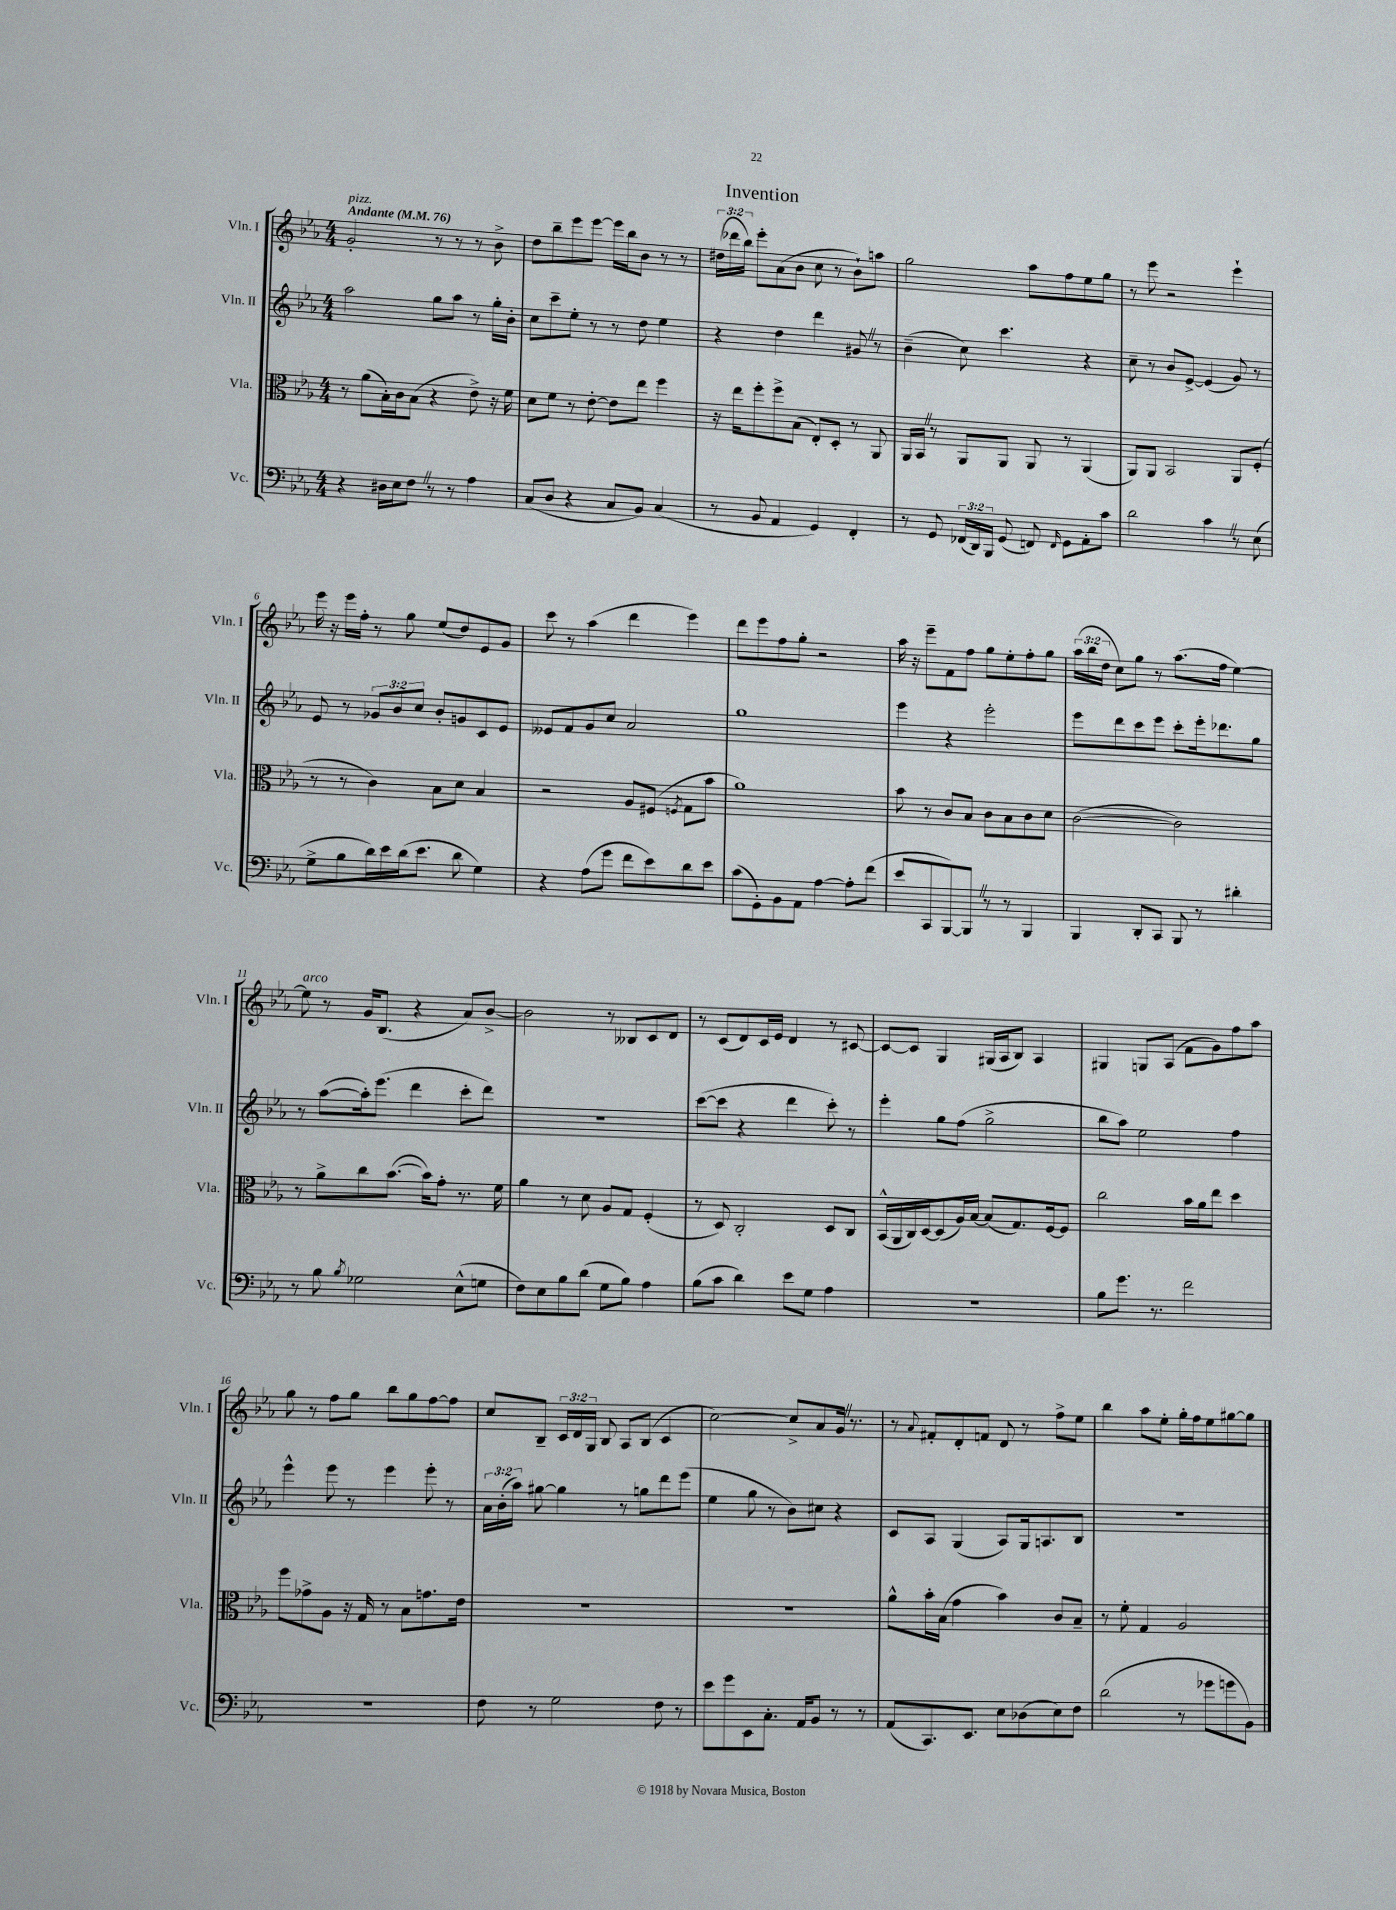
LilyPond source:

\header { title = "Invention" }
<<
\new StaffGroup <<
\new Staff = "s0" \with { instrumentName = "Vln. I" shortInstrumentName = "Vln. I" } {
    \clef treble \key ees \major \numericTimeSignature \time 4/4 \override Staff.TupletNumber.text = #tuplet-number::calc-fraction-text \tempo "Andante" 4 = 76
    \autoBeamOff g'2-.^\markup { \italic "pizz." } r8 r8 r8 bes'8-> |
    d''8[ bes''8-- ees'''8 ees'''8]~ ees'''16[ bes''16 bes'8] r8 r8 |
    \tuplet 3/2 { dis''16[( des'''16 bes''16]) } ees'''8[-. aes'8( bes'8] c''8 r8 bes'8[-!) a''8] |
    g''2 aes''8[ f''8 ees''8 g''8] |
    r8 ees'''8 r2 ees'''4-! |
    ees'''16 r16 ees'''16[ f''16]-. r8 g''8 ees''8[( d''8) ees'8 g'8] |
    c'''8 r8 aes''4( d'''4 ees'''4) |
    d'''8[ ees'''8 f''8 g''8]-. r2 |
    aes''16 r16 ees'''8[-- f'8 f''8] g''8[ ees''8-. f''8-. g''8] |
    \tuplet 3/2 { aes''16[( bes''16 d''16] } c''8[) g''8] r8 aes''8.[( f''16] ees''4~) |
    ees''8^\markup { \italic "arco" } r8 g'16[ bes8.]( r4 aes'8[) bes'8]~-> |
    bes'2 r8 beses8[ c'8 d'8] |
    r8 c'8[( d'8) c'16 ees'16] d'4 r8 cis'8~ |
    cis'8[~ cis'8] g4 gis16[( aes16 bes8]) aes4 |
    gis4 g8[ aes8]( f'8[ g'8) f''8 aes''8] |
    g''8 r8 f''8[ g''8] bes''8[ g''8 f''8~ f''8] |
    c''8[ bes8]-- \tuplet 3/2 { c'16[ d'16 g16] } bes8 aes8[ bes8]( c'4 |
    c''2~) c''8[-> aes'8 g'16] \once \override BreathingSign.text = \markup { \musicglyph "scripts.caesura.straight" } \breathe r8. |
    r8 \appoggiatura { aes'8 } fis'8[-. d'8-. f'8] d'8 r8 f''8[-> ees''8] |
    bes''4 aes''8[ ees''8]-. g''16[-. f''16 ees''8 gis''8~ gis''8] \bar "|." |
}
\new Staff = "s1" \with { instrumentName = "Vln. II" shortInstrumentName = "Vln. II" } {
    \clef treble \key ees \major \numericTimeSignature \time 4/4 \override Staff.TupletNumber.text = #tuplet-number::calc-fraction-text
    \autoBeamOff aes''2 g''8[ aes''8] r8 g''16[-. bes'16]-. |
    c''8[ c'''8-- ees''8]-. r8 r8 d''8 ees''4 |
    r4 d''4 d'''4 gis'8 \once \override BreathingSign.text = \markup { \musicglyph "scripts.caesura.straight" } \breathe r8 |
    bes'4--( c''8) c'''4. r4 |
    c''8-- r8 bes'8[ ees'8]~-> ees'4( g'8) r8 |
    ees'8 r8 \tuplet 3/2 { ges'8[ bes'8 c''8] } bes'8[-. g'8 c'8 ees'8] |
    eeses'8[ f'8 g'8 c''8] aes'2 |
    g''1 |
    ees'''4 r4 ees'''2-. |
    ees'''8[ d'''8 c'''8 ees'''8] c'''8[-. ees'''16-. des'''8. g''8] |
    r8 aes''8[~( aes''16-.) ees'''8.]( d'''4 c'''8[-. d'''8]) |
    R1 |
    c'''8[~( c'''8] r4 d'''4 c'''8-.) r8 |
    ees'''4-. g''8[ f''8]( g''2-> |
    bes''8[ aes''8]) ees''2 f''4 |
    ees'''4-^ ees'''8 r8 ees'''4 ees'''8-. r8 |
    \tuplet 3/2 { aes'16[ bes'16-.( aes''16]) } gis''8~ gis''4 r8 g''8[ d'''8 ees'''8]( |
    ees''4 g''8 r8 bes'8[) cis''8] r4 |
    c'8[ aes8] g4( aes8[) g16 a8. bes8] |
    R1 \bar "|." |
}
\new Staff = "s2" \with { instrumentName = "Vla." shortInstrumentName = "Vla." } {
    \clef alto \key ees \major \numericTimeSignature \time 4/4
    \autoBeamOff r8 aes'8[( bes16-.) c'16 bes8]( r4 ees'8->) r16 f'16 |
    d'8[ f'8] r8 ees'8~-. ees'8[ ees''8] f''4 |
    r16 ees''16[ f''8-. f''8-> bes8]( ees8[-.) d8]-. r8 aes,8 |
    aes,16[ bes,16] \once \override BreathingSign.text = \markup { \musicglyph "scripts.caesura.straight" } \breathe r8 aes,8[ aes,8] aes,8 r8 aes,4( |
    aes,8[) aes,8] bes,2 aes,8[ f8]-.( |
    r8 r8 c'4) bes8[ d'8] bes4 |
    r2 aes8[ fis8]( \acciaccatura { f8 } g8[ bes'8] |
    aes'1) |
    bes'8 r8 c'8[ bes8] c'8[ bes8 c'8 d'8] |
    c'2~( c'2) |
    r8 aes'8[-> c''8 bes'8.]~( bes'16[) g'8]-. r8. f'16 |
    aes'4 r8 d'8 aes8[ g8] f4-.( |
    r8 d8) c2-. d8[ c8] |
    bes,16[-^( aes,16 c16) d16~ d8( aes16) bes16]~ bes8[( g8.) f16~ f8] |
    c''2 bes'16[ aes'16 ees''8] d''4 |
    f''8[ ges'8-> aes8] r16 g16 r8 bes8[ g'8. ees'16] |
    R1 |
    R1 |
    aes'8[-^ bes'16-. bes16]( g'4 bes'4) c'8[ bes8]-- |
    r8 f'8-. g4 aes2 \bar "|." |
}
\new Staff = "s3" \with { instrumentName = "Vc." shortInstrumentName = "Vc." } {
    \clef bass \key ees \major \numericTimeSignature \time 4/4 \override Staff.TupletNumber.text = #tuplet-number::calc-fraction-text
    \autoBeamOff r4 dis16[ ees16 f8] \once \override BreathingSign.text = \markup { \musicglyph "scripts.caesura.straight" } \breathe r8 r8 aes4 |
    c8[( d8] r4 c8[ bes,8]) c4( |
    r8 bes,8 aes,4 g,4) f,4-. |
    r8 g,8 \tuplet 3/2 { fes,16[( d,16) bes,,16] } g,8( f,8) \grace { f,16 } g,8[ aes,8-. c'8] |
    d'2 c'4 \once \override BreathingSign.text = \markup { \musicglyph "scripts.caesura.straight" } \breathe r8 ees8( |
    g8[-> bes8 d'16) ees'16 d'16( ees'8.] d'8 g4) |
    r4 aes8[( g'8] f'8[ ees'8) d'8 ees'8] |
    c'8[( g,8-.) bes,8 aes,8] aes4~ aes8[-. f'8]( |
    ees'8[ c,8 bes,,8~) bes,,8] \once \override BreathingSign.text = \markup { \musicglyph "scripts.caesura.straight" } \breathe r8 r8 bes,,4 |
    bes,,4 d,8[-. c,8] bes,,8 r8 dis'4-. |
    r8 bes8 \acciaccatura { bes8 } ges2 ees8[-^( g8] |
    f8[) ees8 bes8 d'8]( g8[ bes8]) aes4 |
    bes8[( c'8] d'4) ees'8[ g8] aes4 |
    R1 |
    bes8[ g'8.] r8. f'2 |
    R1 |
    f8 r8 g2 f8 r8 |
    ees'8[ g'8 ees,8 c8.]-. aes,16[ bes,8] r8 r8 |
    aes,8[( c,8.) ees,8.] ees8[ des8( ees8) f8] |
    d'2( r8 ges'8[ g'8 bes,8]) \bar "|." |
}
>>
>>
